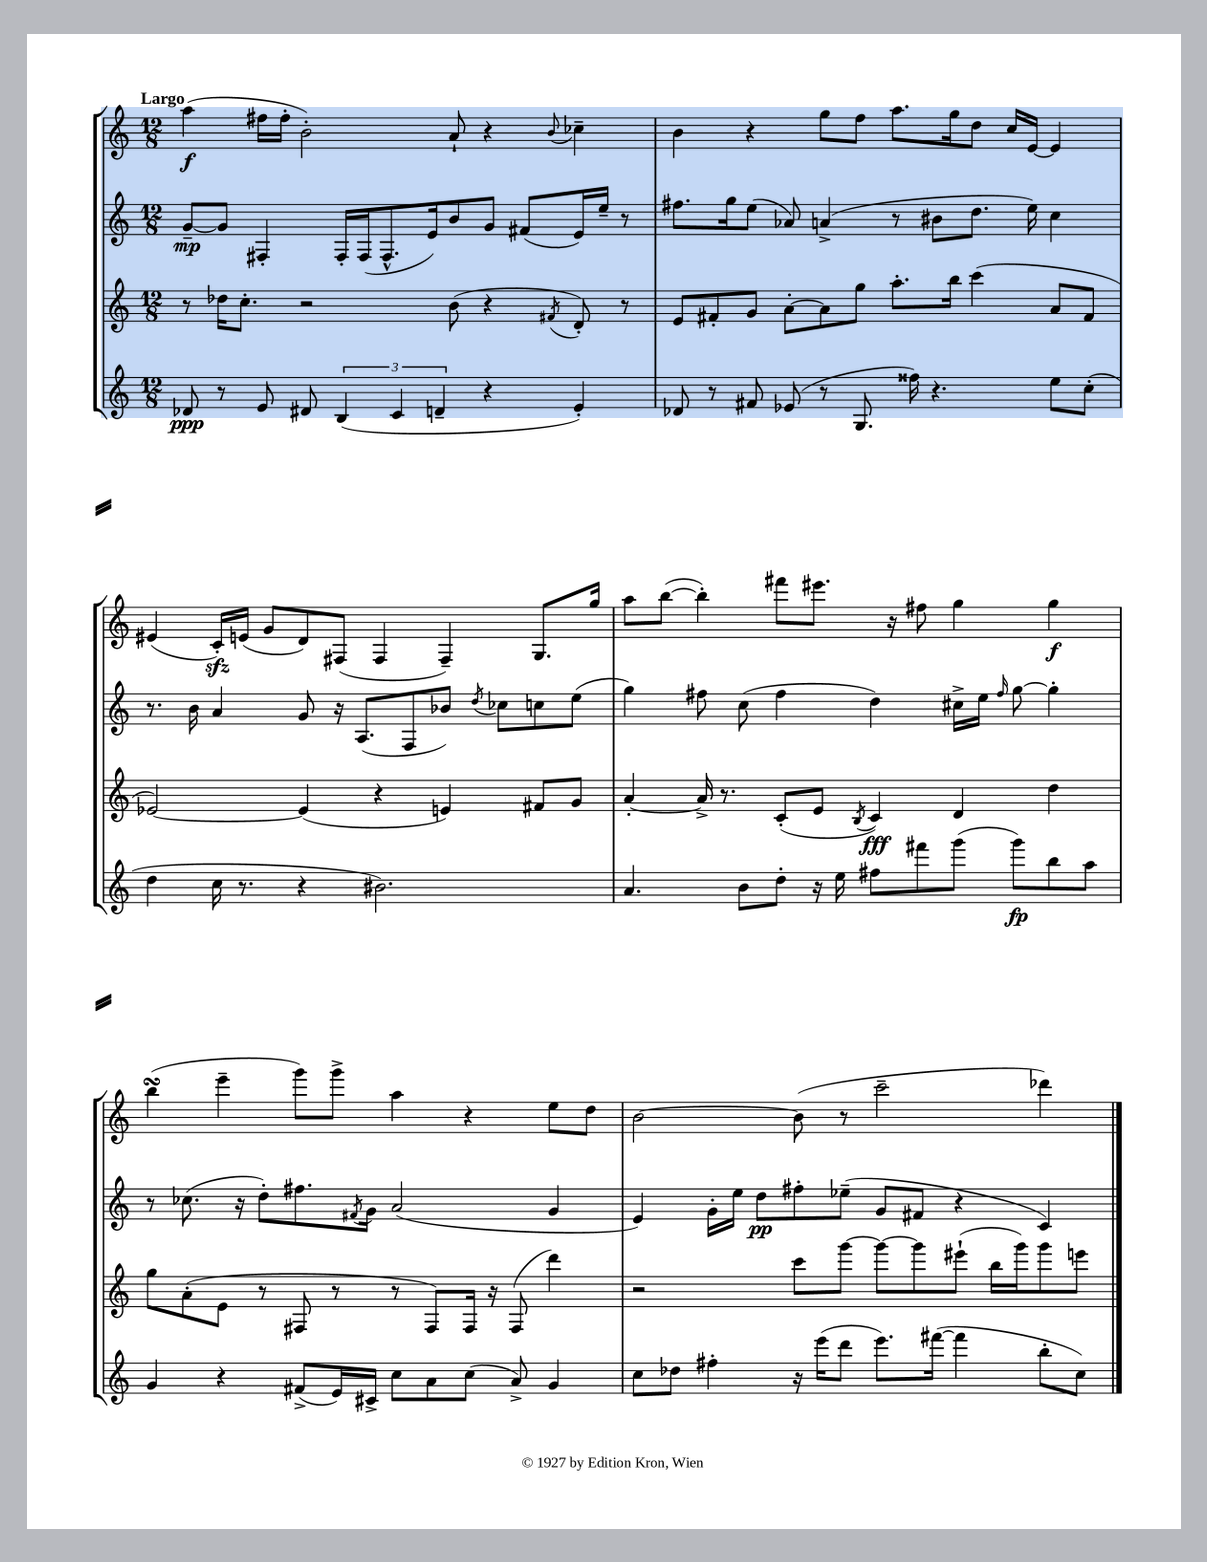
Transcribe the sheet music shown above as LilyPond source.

<<
\new StaffGroup <<
\new Staff = "s0" {
    \clef treble \key c \major \numericTimeSignature \time 12/8 \tempo "Largo"
    a''4\f( fis''16 fis''16-. b'2-.) a'8-! r4 \appoggiatura { b'8 } ces''4-- |
    b'4 r4 g''8 f''8 a''8. g''16 d''8 c''16 e'16~ e'4 |
    eis'4( c'16-.\sfz) e'16( g'8 d'8) fis8( fis4 fis4--) g8. g''16 |
    a''8 b''8~( b''4-.) fis'''8 eis'''8. r16 fis''8 g''4 g''4\f |
    b''4\turn( e'''4-- g'''8) g'''8-> a''4 r4 e''8 d''8 |
    b'2~ b'8( r8 c'''2-- des'''4) \bar "|." |
}
\new Staff = "s1" {
    \clef treble \key c \major \numericTimeSignature \time 12/8
    g'8~--\mp g'8 fis4-. fis16-. fis16( fis8.-^ e'16) b'8 g'8 fis'8( e'16) e''16-- r8 |
    fis''8. g''16 e''8( aes'8) a'4->( r8 bis'8 d''8. e''16) c''4 |
    r8. b'16 a'4 g'8 r16 a8.( f8 bes'8) \acciaccatura { d''8 } ces''8 c''8 e''8( |
    g''4) fis''8 c''8( fis''4 d''4) cis''16-> e''16 \grace { fis''16 } g''8~ g''4-. |
    r8 ces''8.( r16 d''8-.) fis''8. \acciaccatura { fis'8 } g'16 a'2( g'4 |
    e'4) g'16-. e''16 d''8\pp fis''8-. ees''8--( g'8 fis'8 r4 c'4) \bar "|." |
}
\new Staff = "s2" {
    \clef treble \key c \major \numericTimeSignature \time 12/8
    r8 des''16 c''8.-. r2 b'8( r4 \acciaccatura { fis'8 } d'8-.) r8 |
    e'8 fis'8-. g'8 a'8~-. a'8 g''8 a''8.-. b''16 c'''4( a'8 fis'8 |
    ees'2~) ees'4( r4 e'4) fis'8 g'8 |
    a'4~-. a'16-> r8. c'8-.( e'8 \acciaccatura { b8 } c'4\fff) d'4 d''4 |
    g''8 a'8-.( e'8 r8 fis8 r8 r8 fis8) fis16 r16 fis8( d'''4) |
    r2 c'''8 g'''8~ g'''8~ g'''8 eis'''8-!( b''16 g'''16) g'''8 e'''8 \bar "|." |
}
\new Staff = "s3" {
    \clef treble \key c \major \numericTimeSignature \time 12/8
    des'8\ppp r8 e'8 dis'8 \tuplet 3/2 { b4( c'4 d'4-- } r4 e'4-.) |
    des'8 r8 fis'8 ees'8( r8 g8. fisis''16) r4. e''8 c''8-.( |
    d''4 c''16 r8. r4 bis'2.) |
    a'4. b'8 d''8-. r16 e''16 fis''8 fis'''8 g'''8( g'''8\fp) b''8 a''8 |
    g'4 r4 fis'8->( e'16) cis'16-> c''8 a'8 c''8( a'8->) g'4 |
    c''8 des''8 fis''4-. r16 e'''16( d'''8 e'''8.) fis'''16~( fis'''4 b''8-. c''8) \bar "|." |
}
>>
>>
\layout { \context { \Score \remove "Bar_number_engraver" } }
